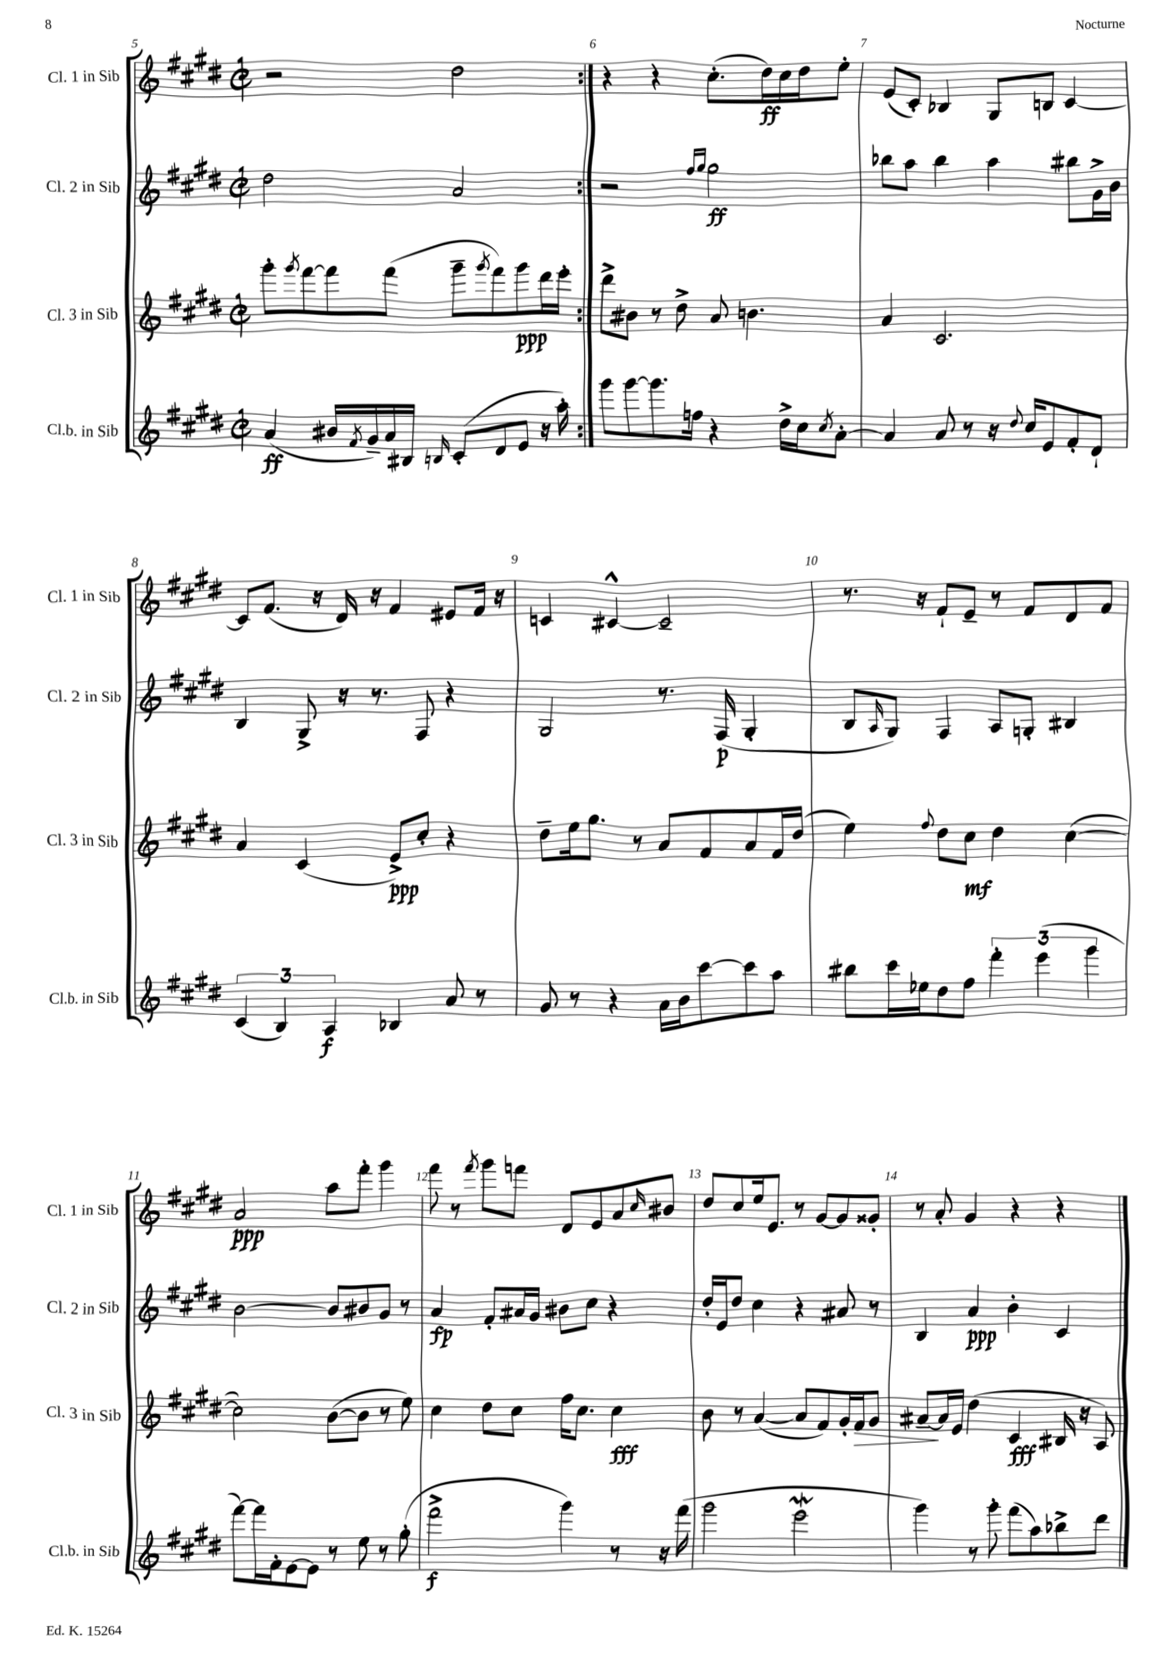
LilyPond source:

<<
\new StaffGroup <<
\new Staff = "s0" \with { instrumentName = "Cl. 1 in Sib" shortInstrumentName = "Cl. 1 in Sib" } {
    \clef treble \key e \major \defaultTimeSignature \time 2/2
    \repeat volta 2 { r2 dis''2 | }
    r4 r4 cis''8.-.( dis''16\ff) cis''16 dis''16 e''8-. |
    e'8( cis'8-.) bes4 gis8 b8 cis'4~ |
    cis'8 fis'8.( r16 dis'16) r16 fis'4 eis'8 fis'16 r16 |
    c'4 cis'4~-^ cis'2-- |
    r8. r16 fis'8-! e'8-- r8 fis'8 dis'8 fis'8 |
    a'2\ppp a''8 fis'''8-. gis'''4 |
    fis'''8 r8 \acciaccatura { fis'''8 } gis'''8 f'''8 dis'8 e'8 a'8 \grace { cis''16 } bis'8 |
    dis''8 cis''8 e''16 e'8. r8 gis'8~ gis'8 gisis'8-. |
    r8 a'8-. gis'4 r4 r4 \bar "|." |
}
\new Staff = "s1" \with { instrumentName = "Cl. 2 in Sib" shortInstrumentName = "Cl. 2 in Sib" } {
    \clef treble \key e \major \defaultTimeSignature \time 2/2
    \repeat volta 2 { dis''2 a'2 | }
    r2 \grace { fis''16 gis''16 } gis''2\ff |
    bes''8 a''8 bes''4 a''4 bis''8 gis'16-> b'16 |
    b4 gis8-> r16 r8. fis8 r4 |
    gis2 r8. fis16\p( gis4-. |
    b8 \grace { a16 } gis8) fis4 a8 g8-. bis4 |
    b'2~ b'8 bis'8 gis'8 r8 |
    a'4\fp fis'8-. ais'16 gis'16 bis'8 cis''8 r4 |
    dis''16-. e'16 dis''8 cis''4 r4 ais'8 r8 |
    b4 a'4\ppp b'4-. cis'4 \bar "|." |
}
\new Staff = "s2" \with { instrumentName = "Cl. 3 in Sib" shortInstrumentName = "Cl. 3 in Sib" } {
    \clef treble \key e \major \defaultTimeSignature \time 2/2
    \repeat volta 2 { gis'''8-. \acciaccatura { gis'''8 } fis'''8~ fis'''8 fis'''8( gis'''8-- \acciaccatura { gis'''8 } fis'''8) gis'''8\ppp dis'''16 e'''16-. | }
    dis'''8-> bis'8 r8 dis''8-> a'8 b'4. |
    a'4 cis'2. |
    a'4 cis'4( e'8->\ppp) cis''8-. r4 |
    dis''8-- e''16 gis''8. r8 a'8 fis'8 a'8 fis'16 dis''16( |
    e''4) \appoggiatura { fis''8 } dis''8 cis''8\mf dis''4 cis''4~( |
    cis''2) b'8~( b'8 r8 e''8) |
    cis''4 dis''8 cis''8 fis''16 cis''8. cis''4\fff |
    b'8 r8 a'4~( a'8 fis'8) gis'16-. fis'16\> gis'8 |
    ais'8~--\! ais'16 e'16 dis''4( cis'4\fff bis16 r16 a8) \bar "|." |
}
\new Staff = "s3" \with { instrumentName = "Cl.b. in Sib" shortInstrumentName = "Cl.b. in Sib" } {
    \clef treble \key e \major \defaultTimeSignature \time 2/2
    \repeat volta 2 { a'4\ff( bis'16 \acciaccatura { fis'8 } gis'16--) a'16 bis16 \grace { b16 } cis'8-.( dis'8 e'8 r16 a''16-.) | }
    gis'''8 gis'''8~ gis'''8. f''16 r4 dis''16-> cis''16 \acciaccatura { cis''8 } a'8~-. |
    a'4 a'8 r8 r16 \appoggiatura { dis''8 } cis''16 e'8 fis'8-. dis'8-! |
    \tuplet 3/2 { cis'4( b4) a4\f } bes4 a'8 r8 |
    gis'8 r8 r4 a'16 b'16 cis'''8~ cis'''8 a''8 |
    bis''8 cis'''16 ees''16 dis''8 fis''8 \tuplet 3/2 { fis'''4-. e'''4( gis'''4 } |
    fis'''8~) fis'''16 fis'16-. e'8~ e'8 r8 e''8 r8 gis''8-.( |
    fis'''2->\f gis'''4) r8 r16 fis'''16( |
    gis'''2 e'''2\mordent |
    gis'''4) r8 gis'''8-. fis'''8( a''8) bes''8-> dis'''8 \bar "|." |
}
>>
>>
\layout { \context { \Score currentBarNumber = #5 \override BarNumber.break-visibility = ##(#f #t #t) barNumberVisibility = #all-bar-numbers-visible } }
